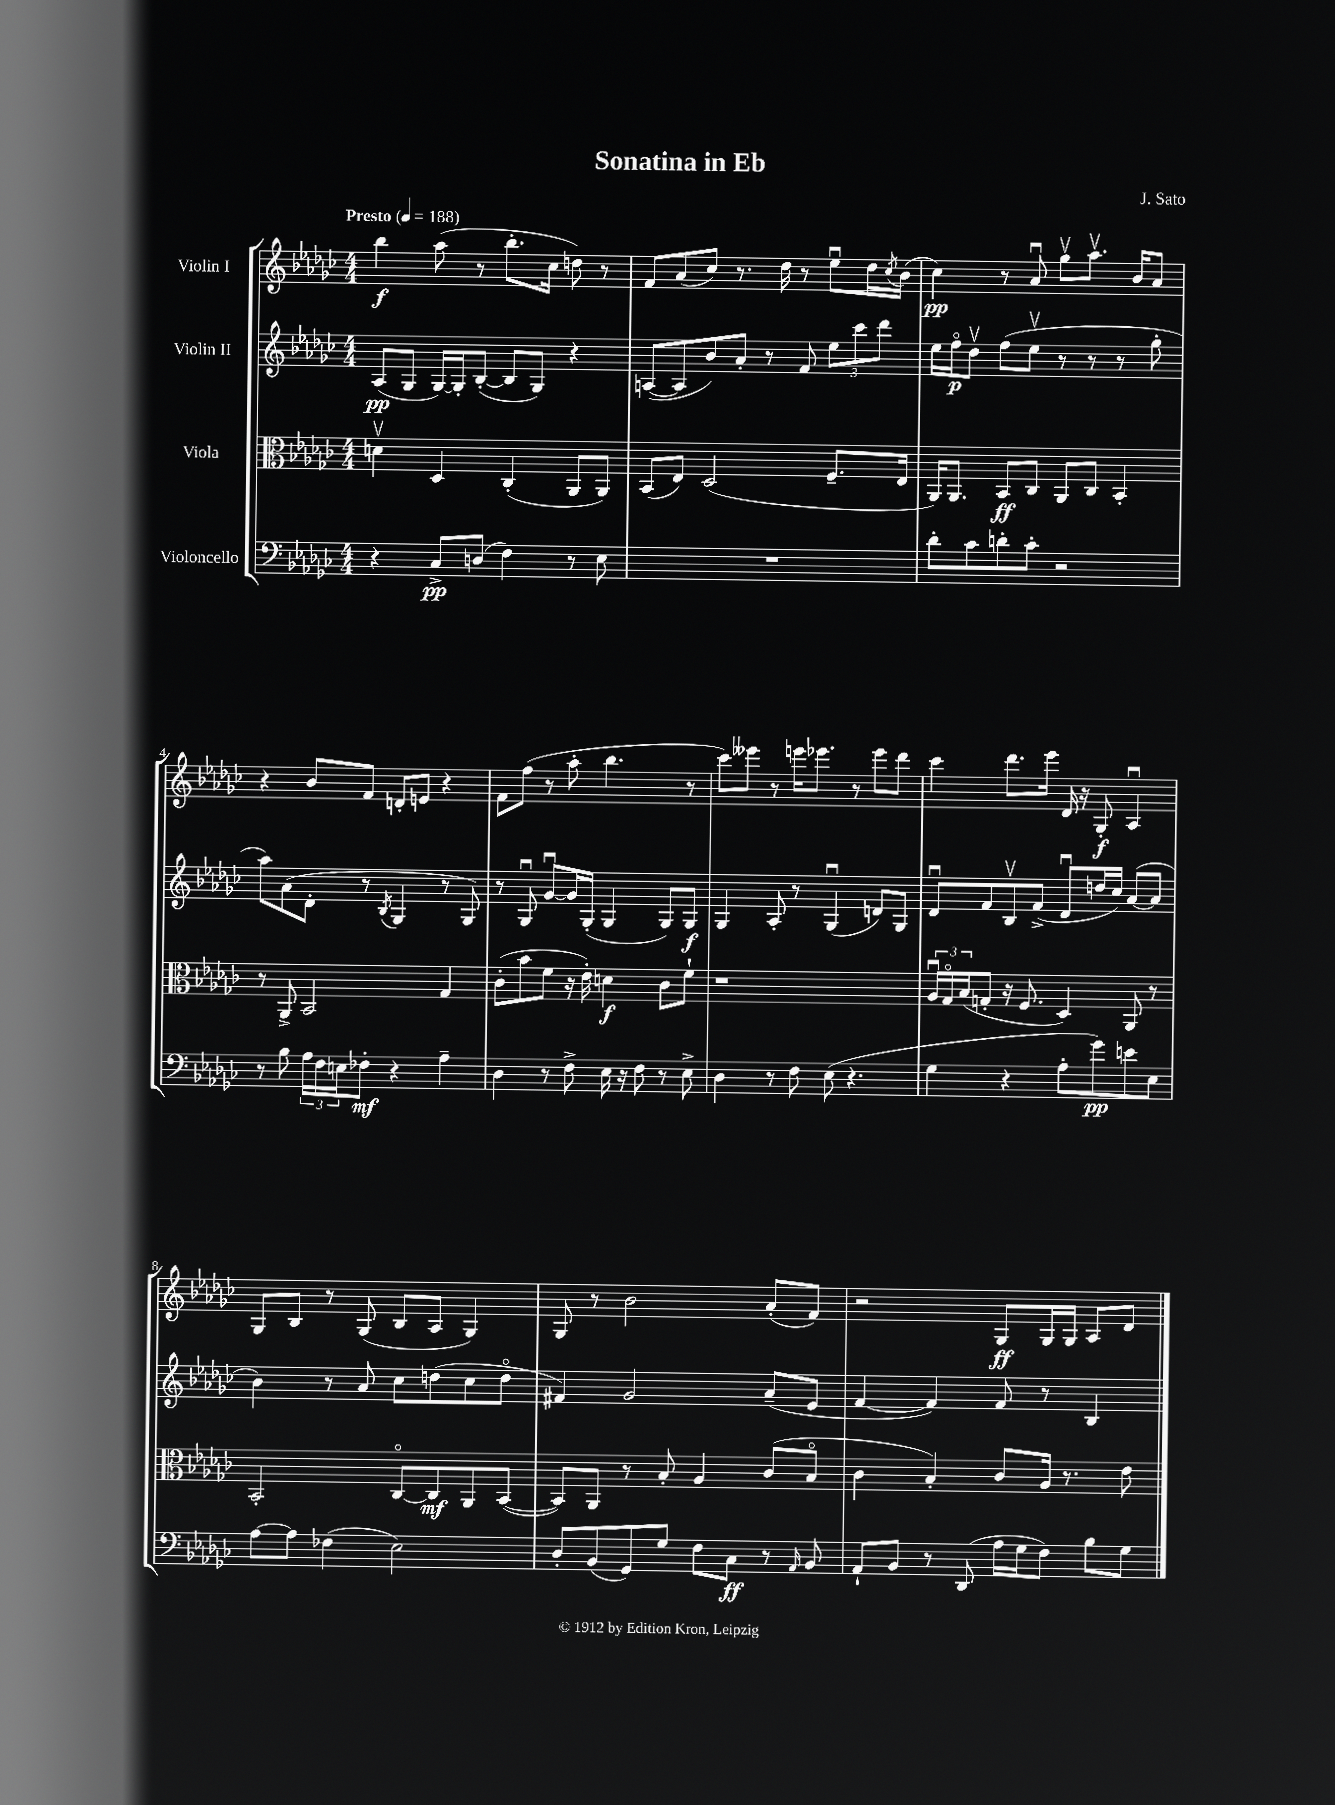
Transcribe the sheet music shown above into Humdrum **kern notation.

**kern	**kern	**kern	**kern
*staff4	*staff3	*staff2	*staff1
*clefF4	*clefC3	*clefG2	*clefG2
*k[b-e-a-d-g-c-]	*k[b-e-a-d-g-c-]	*k[b-e-a-d-g-c-]	*k[b-e-a-d-g-c-]
*M4/4	*M4/4	*M4/4	*M4/4
*MM188	*MM188	*MM188	*MM188
4r	4dv	(8A-	4bb-
.	.	8G-	.
8C-^	4D-	[16G-)	(8aa-
.	.	16G-']	.
(8D	.	([8B-'	8r
4F)	(4C-'	8B-]	8.bb-'
.	.	8G-)	.
.	.	.	16cc-
8r	8AA-	4r	8dd)
8E-	8AA-)	.	8r
=	=	=	=
1r	(8BB-	([8A	8f
.	8E-)	8A]	(8a-
.	(2D-	8b-)	8cc-)
.	.	8a-'	8.r
.	.	8r	.
.	.	.	16dd-
.	.	8f	8r
.	8.F~	12ee-	8ee-u
.	.	12ccc-	.
.	.	.	16dd-
.	.	12ddd-	.
.	.	.	8qcc-
.	16E-	.	(16b-
=	=	=	=
8d-'	16AA-)	16ee-	4cc-)
.	8.AA-	16ffo	.
8c-	.	8dd-v	.
8d'	8BB-	(8ff	8r
8c-'	8C-	8ee-v	8a-u
2r	8AA-	8r	8gg-v
.	8C-	8r	8.aa-v
.	4BB-'	8r	.
.	.	.	16b-
.	.	8gg-'	8a-
=	=	=	=
8r	8r	8aa-)	4r
8B-	8AA-^	(8a-	.
24A-	2BB-	8d-'	8b-
24F	.	.	.
24E	.	.	.
8F-'	.	8r	8f
.	.	8qB-	.
4r	.	4G-	8d'
.	.	.	8e
4A-~	4G-	8r	4r
.	.	8G-)	.
=	=	=	=
4D-	(8c-'	8r	8f
.	8b-	8G-u	(8ff
8r	8f	[8g-u	8r
8F^	16r	16g-]	8aa-'
.	16e-')	(16G-'	.
16E-	4d	4G-	4.bb-
16r	.	.	.
8F	.	.	.
8r	8c-	8G-)	.
8E-^	8f`	8G-	8r
=	=	=	=
4D-	1r	4G-	8ccc-)
.	.	.	8eee--
8r	.	8A-'	8r
8F	.	8r	16eee
.	.	.	8.eee-
(8E-	.	(4G-u	.
4.r	.	.	8r
.	.	8d)	8eee-
.	.	8G-	8ddd-
=	=	=	=
4G-	24A-u	8d-u	4ccc-
.	24G-o	.	.
.	(24B-	.	.
.	8G'	8f	.
4r	16r	8B-v	8.ddd-
.	8.F	.	.
.	.	(8f^	.
.	.	.	16eee-
8A-'	4D-)	8d-u	16d-
.	.	.	16r
8g-)	.	16dd	8G-'
.	.	16cc-)	.
8e	8AA-	([8a-	4A-u
8E-	8r	8a-]	.
=	=	=	=
[8A-	2BB-'	4b-)	8G-
8A-]	.	.	8B-
(4F-	.	8r	8r
.	.	8a-	(8G-
2E-)	[8C-o	8cc-	8B-
.	8C-]	(8dd	8A-
.	8AA-	8cc-	4G-)
.	([8BB-	8ddo	.
=	=	=	=
8D-'	8BB-])	4f#)	8G-
(8BB-	8AA-	.	8r
8GG-)	8r	2g-	2b-
8G-	8B-'	.	.
8F	4A-	.	.
8C-	.	.	.
8r	(8c-	(8a-~	(8a-'
16qqAA-	.	.	.
8BB-	8B-o	8e-	8f)
=	=	=	=
8AA-`	4c-	[4f	2r
8BB-	.	.	.
8r	4B-')	4f])	.
(8DD-	.	.	.
16A-	8c-	8f	8G-
16G-	.	.	.
8F)	16A-	8r	16G-
.	8.r	.	16G-
8B-	.	4B-	8A-
8G-	8e-	.	8d-
==	==	==	==
*-	*-	*-	*-
